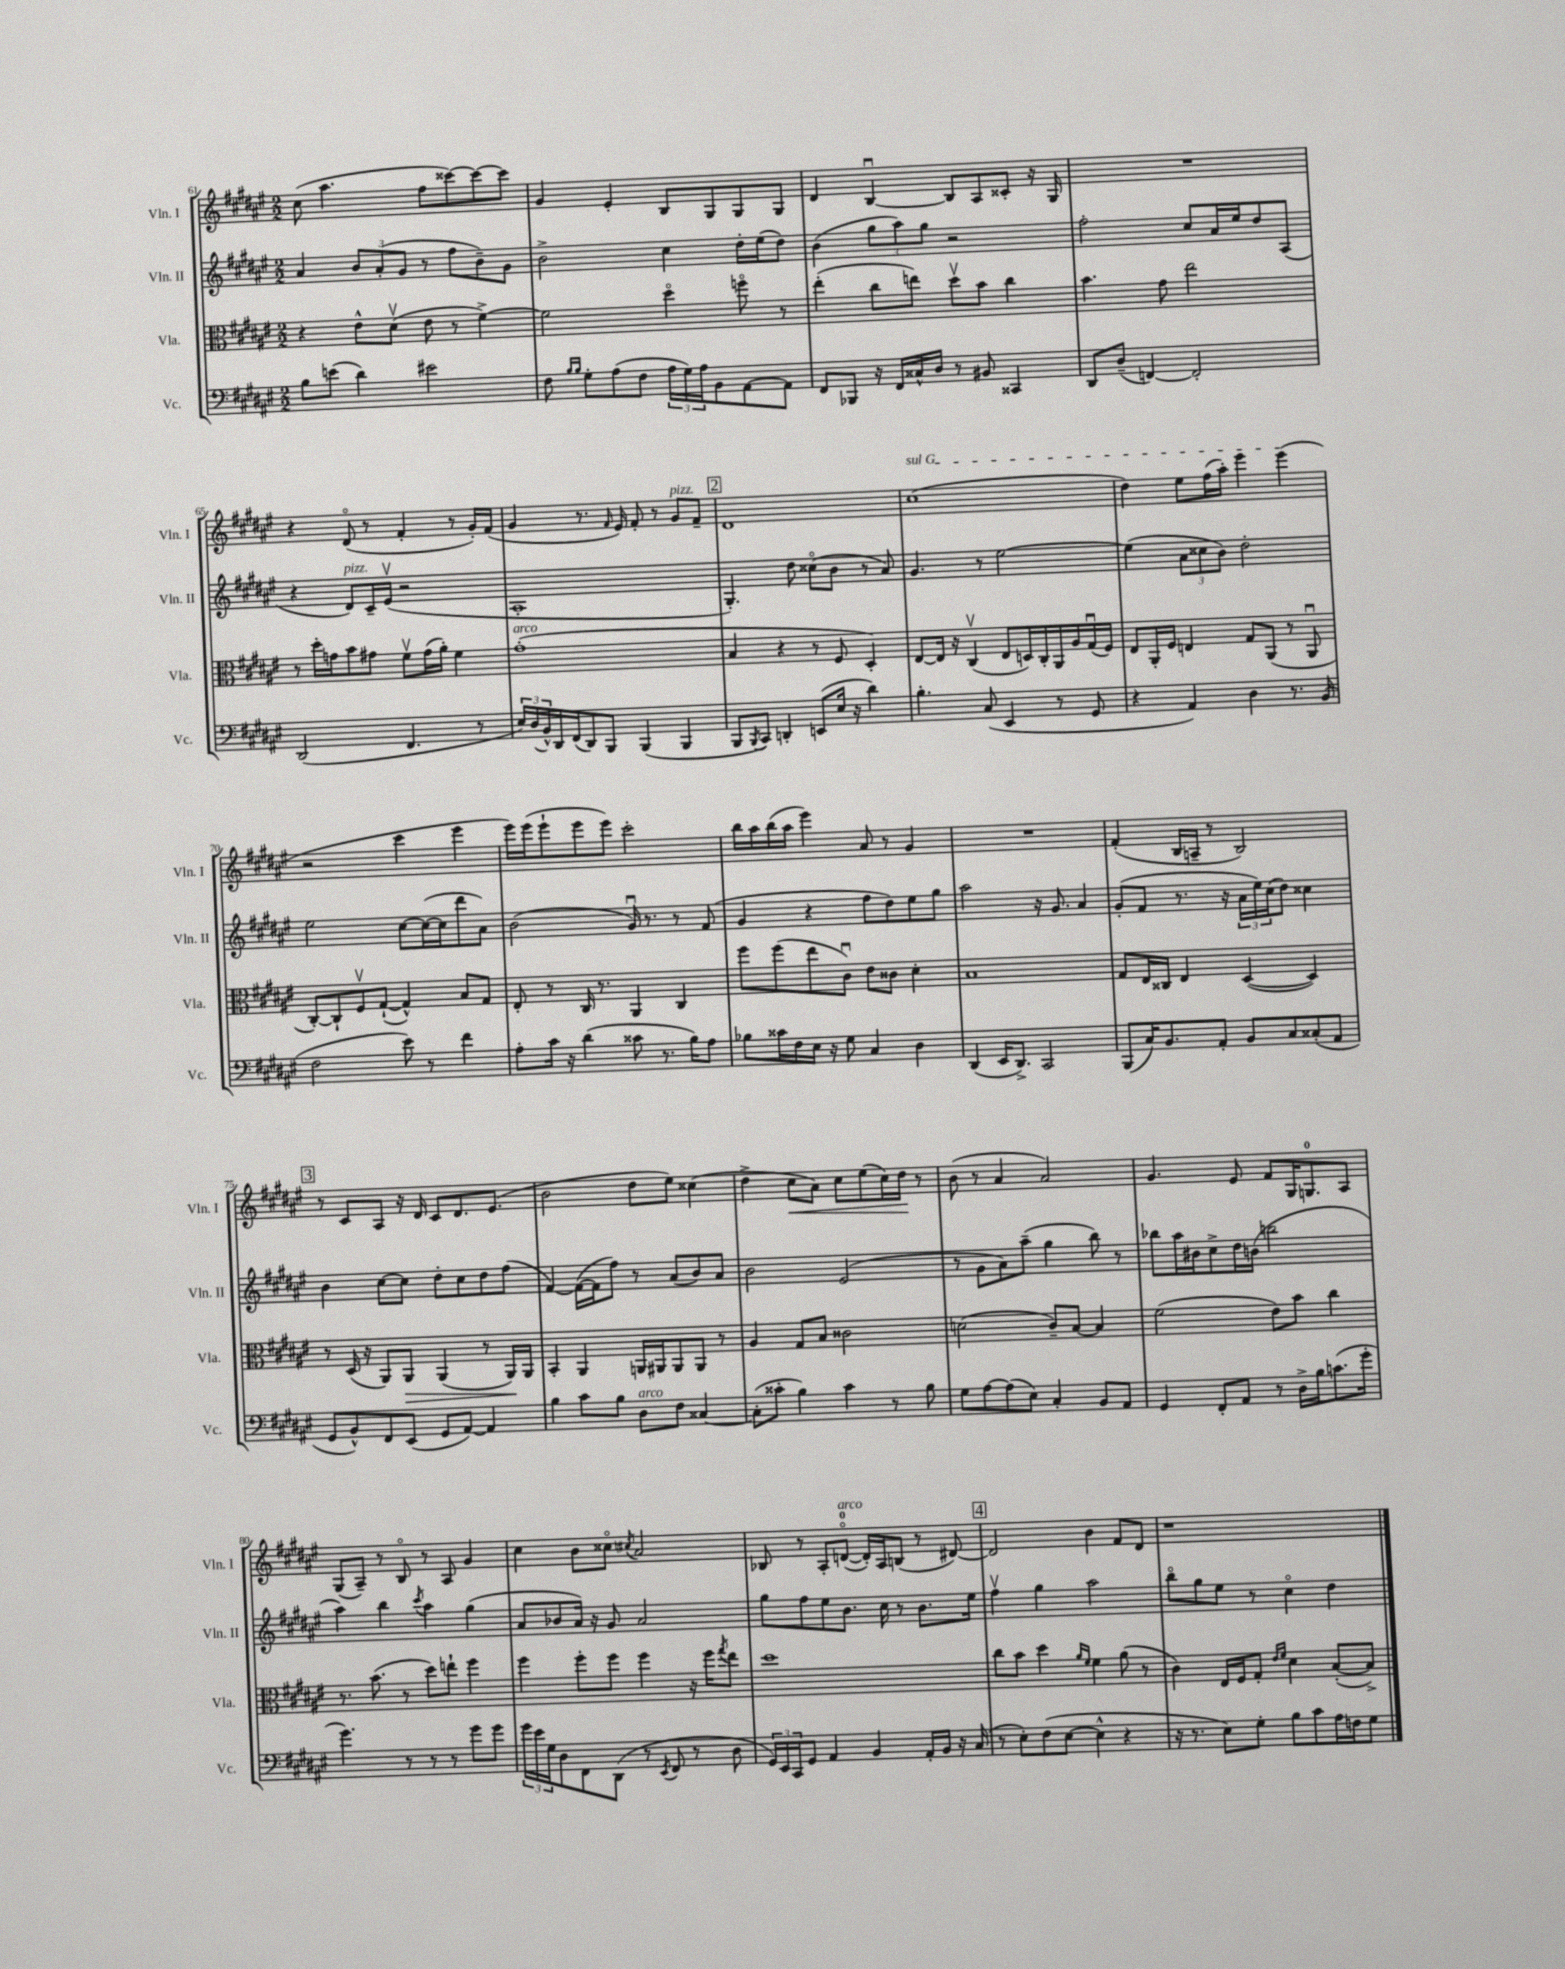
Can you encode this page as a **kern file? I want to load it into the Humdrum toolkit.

**kern	**kern	**kern	**kern
*staff4	*staff3	*staff2	*staff1
*clefF4	*clefC3	*clefG2	*clefG2
*k[f#c#g#d#a#e#]	*k[f#c#g#d#a#e#]	*k[f#c#g#d#a#e#]	*k[f#c#g#d#a#e#]
*M2/2	*M2/2	*M2/2	*M2/2
8B	4r	4a#	(8cc#
(8e	.	.	4.aa#
4d#)	8e#^^	12b	.
.	.	(12a#'	.
.	(8d#v	.	.
.	.	12g#	.
2e#	8e#	8r	8ff#
.	8r	8ff#	[8ccc##)
.	[4f#^)	8b~)	8ccc##_
.	.	8g#	8ccc##]
=	=	=	=
8F#	2f#]	2b^	4g#
16qqB	.	.	.
16qqB	.	.	.
8G#'	.	.	.
(8A#	.	.	4e#'
8F#	.	.	.
24A#	4dd#o	4cc#	8B
24G#)	.	.	.
24A#	.	.	.
8BB	.	.	8G#
[8AA#	8ffo	16dd#'	8G#
.	.	(16ee#	.
8AA#]	8r	8dd#)	8G#
=	=	=	=
8FF#	(4ee#'	(4b	4d#
8BBB-	.	.	.
16r	8cc#	12gg#	[4Bu
16FF#	.	.	.
.	.	12aa#)	.
16C##^^	8ee)	.	.
.	.	12gg#	.
16D#	.	.	.
8r	8dd#v	2r	8B]
8BB#	8b	.	8A#
4CC##	4cc#	.	8c##'
.	.	.	16r
.	.	.	16G#
=	=	=	=
8DD#	4.b	2ff#'	1r
(8D#~	.	.	.
[4FF)	.	.	.
.	8g#	.	.
2FF']	2ee#	8cc#	.
.	.	16a#	.
.	.	16ee#	.
.	.	8dd#	.
.	.	(8A#	.
=	=	=	=
(2DD#	8r	4r	4r
.	16dd#'	.	.
.	16g	.	.
.	8b	8d#)	(8d#o
.	8g#	16c#~	8r
.	.	(16e#v	.
4.FF#	8f#v	2r	4f#'
.	(16g#	.	.
.	16a#')	.	.
.	4f#	.	8r
8r	.	.	16g#')
.	.	.	(16f#
=	=	=	=
24E#)	(1g#'	1A#'	4g#
(24D#	.	.	.
24BB^^)	.	.	.
16DD#	.	.	.
(16FF#	.	.	.
8DD#)	.	.	8.r
8BBB	.	.	.
.	.	.	16qqf#
.	.	.	16e#)
(4BBB	.	.	8f#'
.	.	.	8r
4BBB	.	.	8g#
.	.	.	8f#~
=	=	=	=
8BBB	4B	4.G#')	1d#
8qBBB	.	.	.
8CC#)	.	.	.
4DD'	4r	.	.
.	.	8dd#	.
(8EE	8r	(8cc##o	.
16E#	8F#	8b	.
16r	.	.	.
4d#)	4D#')	8r	.
.	.	8a#)	.
=	=	=	=
4.B'	[8E#	4.g#	(1cc#
.	16E#]	.	.
.	16r	.	.
.	(4C#v	.	.
(8C#	.	8r	.
4EE#	8E#	[2ee#	.
.	16D)	.	.
.	16C#'	.	.
8r	16AA#	.	.
.	16A#	.	.
8GG#	(16G#u	.	.
.	16F#)	.	.
=	=	=	=
4r	8E#	(4ee#]	4dd#)
.	16AA#'	.	.
.	16F#	.	.
4AA#)	4E	12a#	8ee#
.	.	12cc##	.
.	.	.	(16ff#
.	.	12b)	.
.	.	.	16aa#')
4D#	8G#	2dd#'	4eee#
.	(8AA#	.	.
8.r	8r	.	(4eee#
.	8AA#u	.	.
(16BB	.	.	.
=	=	=	=
2F#	[8C#')	2ee#	2r
.	8C#`]	.	.
.	8F#v	.	.
.	([8G#`	.	.
8e#)	4G#^^])	[8cc#	4ccc#
8r	.	(16cc#_	.
.	.	16cc#]	.
4f#	8B	8ddd#	4eee#
.	8G#	8a#)	.
=	=	=	=
8A#'	8E#'	(2b	16eee#)
.	.	.	(16eee#
16c#	8r	.	8eee#`
16r	.	.	.
(4d#	16C#	.	8eee#
.	8.r	.	.
.	.	.	8eee#)
8c##	4AA#	16g#u)	2ccc#'
.	.	8.r	.
8.r	.	.	.
.	4C#	8r	.
16B)	.	.	.
8A#	.	(8f#	.
=	=	=	=
8B-	8ff#	4g#	16bb
.	.	.	16aa#
16c##	(8ff#	.	(16bb
16F#	.	.	16aa#
16E#	8ee#	4r	4eee#)
16r	.	.	.
8G#	8c#u)	.	.
4C#	8e#	8ff#	8a#
.	8c##	8dd#)	8r
4D#	4d#'	8ee#	4g#
.	.	8gg#	.
=	=	=	=
(4DD#	1B	2aa#	1r
16EE#	.	.	.
8.DD#^)	.	.	.
2CC#	.	16r	.
.	.	8.g#	.
.	.	4a#	.
=	=	=	=
(8BBB	8G#	(8g#'	(4f#'
16C#)	16E#	8f#	.
8.BB	16C##	.	.
.	4E#	8.r	16B
.	.	.	16A~
8AA#'	.	.	8r
.	.	16r	.
8BB	([4D#	24a#	2B)
.	.	24ee#)	.
.	.	(24cc#	.
8C#	.	8dd#)	.
(8C##'	4D#])	4cc##	.
8AA#	.	.	.
=	=	=	=
8GG#	8r	4b	8r
8BB^^)	(16D#	.	8c#
.	16r	.	.
8FF#	8AA#)	[8cc#	8A#
(8EE#	8AA#	8cc#]	16r
.	.	.	16d#
8GG#	(4AA#	8dd#'	8c#
[8AA#)	.	8cc#	8.d#
4AA#]	8r	8dd#	.
.	.	.	(8.e#
.	16AA#)	(8ff#	.
.	16AA#	.	.
=	=	=	=
4B	4BB'	[4f#)	2b
8c#	4AA#	(16f#_	.
.	.	16f#]	.
8B	.	8ff#)	.
8D#	16AA	8r	8dd#
.	16AA#	.	.
8F#	8AA#	(8a#	8ee#)
[4C##	8AA#	8b)	(4cc##
.	8r	8a#	.
=	=	=	=
(8C##']	4A#	2b	4dd#^
8c##'	.	.	.
4B)	8G#	.	8cc#
.	8B	.	8a#)
4c##	2c##	(2e#	8cc#
.	.	.	(8ee#
8r	.	.	16cc#)
.	.	.	16dd#
8B	.	.	8r
=	=	=	=
8G#	(2d	8r	(8b
[8A#	.	8g#	8r
(8A#]	.	8a#)	4a#
8E#)	.	(8aa#~	.
4C#'	8c#~)	4gg#	2a#)
.	[8B	.	.
8BB	4B]	8bb)	.
8AA#	.	8r	.
=	=	=	=
4GG#	(2f#	8bb-	4.g#
.	.	16aa#	.
.	.	16b#	.
8FF#'	.	8cc#^	.
8AA#	.	16dd#	8e#
.	.	(16b	.
8r	8e#)	2bb	8f#
16D#^	8b	.	16G#
16B	.	.	8.G
(8.c	4cc#	.	.
.	.	.	8A#
16g#'	.	.	.
=	=	=	=
4.g#)	8.r	4aa#)	(8G#
.	.	.	8A#~)
.	(8.b	.	.
.	.	4bb	8r
8r	8r	.	8Bo
.	.	8qccc#	.
8r	8dd#)	4aa#	8r
8r	8ee`	.	8A#
8g#	4ff#	(4gg#	4g#
8g#	.	.	.
=	=	=	=
24g#	4ff#	8a#	4cc#
24e#	.	.	.
24G#	.	.	.
8D#	.	8b-	.
8FF#	8ff#'	16a#)	8b
.	.	16r	.
(8DD#	8ff#	8g#	8cc##o
.	.	.	8qcc#
8r	4ff#	2a#	2a#
8qEE#	.	.	.
8FF#	.	.	.
8r	16r	.	.
.	16ff#	.	.
.	8qgg#	.	.
8D#	8ee#	.	.
=	=	=	=
24GG#)	1dd#	8gg#	8B-
24EE#	.	.	.
24CC#	.	.	.
8GG#	.	8ff#	8r
4AA#	.	8ee#	8A#'
.	.	8.b	([8do
4BB	.	.	16d'])
.	.	16cc#	16A#
.	.	8r	(8B
16AA#'	.	8.b	8r
16BB	.	.	.
16r	.	.	[8d#)
(16C#	.	16ee#	.
=	=	=	=
8r	8cc#	4ff#v	2d#]
8E#')	8b	.	.
(8F#	4dd#	4gg#	.
[8E#	.	.	.
.	16qqa#	.	.
.	16qqf#	.	.
4E#^^]	4f#	2aa#	4b
4r	(8a#	.	8f#
.	8r	.	8d#
=	=	=	=
16r	4c#)	8bbo	1r
8.r	.	.	.
.	.	8gg#	.
8E#)	16E#	8ee#	.
.	16F#	.	.
8G#'	8G#'	8r	.
.	16qqe#	.	.
.	16qqf#	.	.
8B	4d#	4cc#o	.
8c#	.	.	.
16A#	([8B'	4dd#	.
16F	.	.	.
8G#	8B^])	.	.
==	==	==	==
*-	*-	*-	*-
